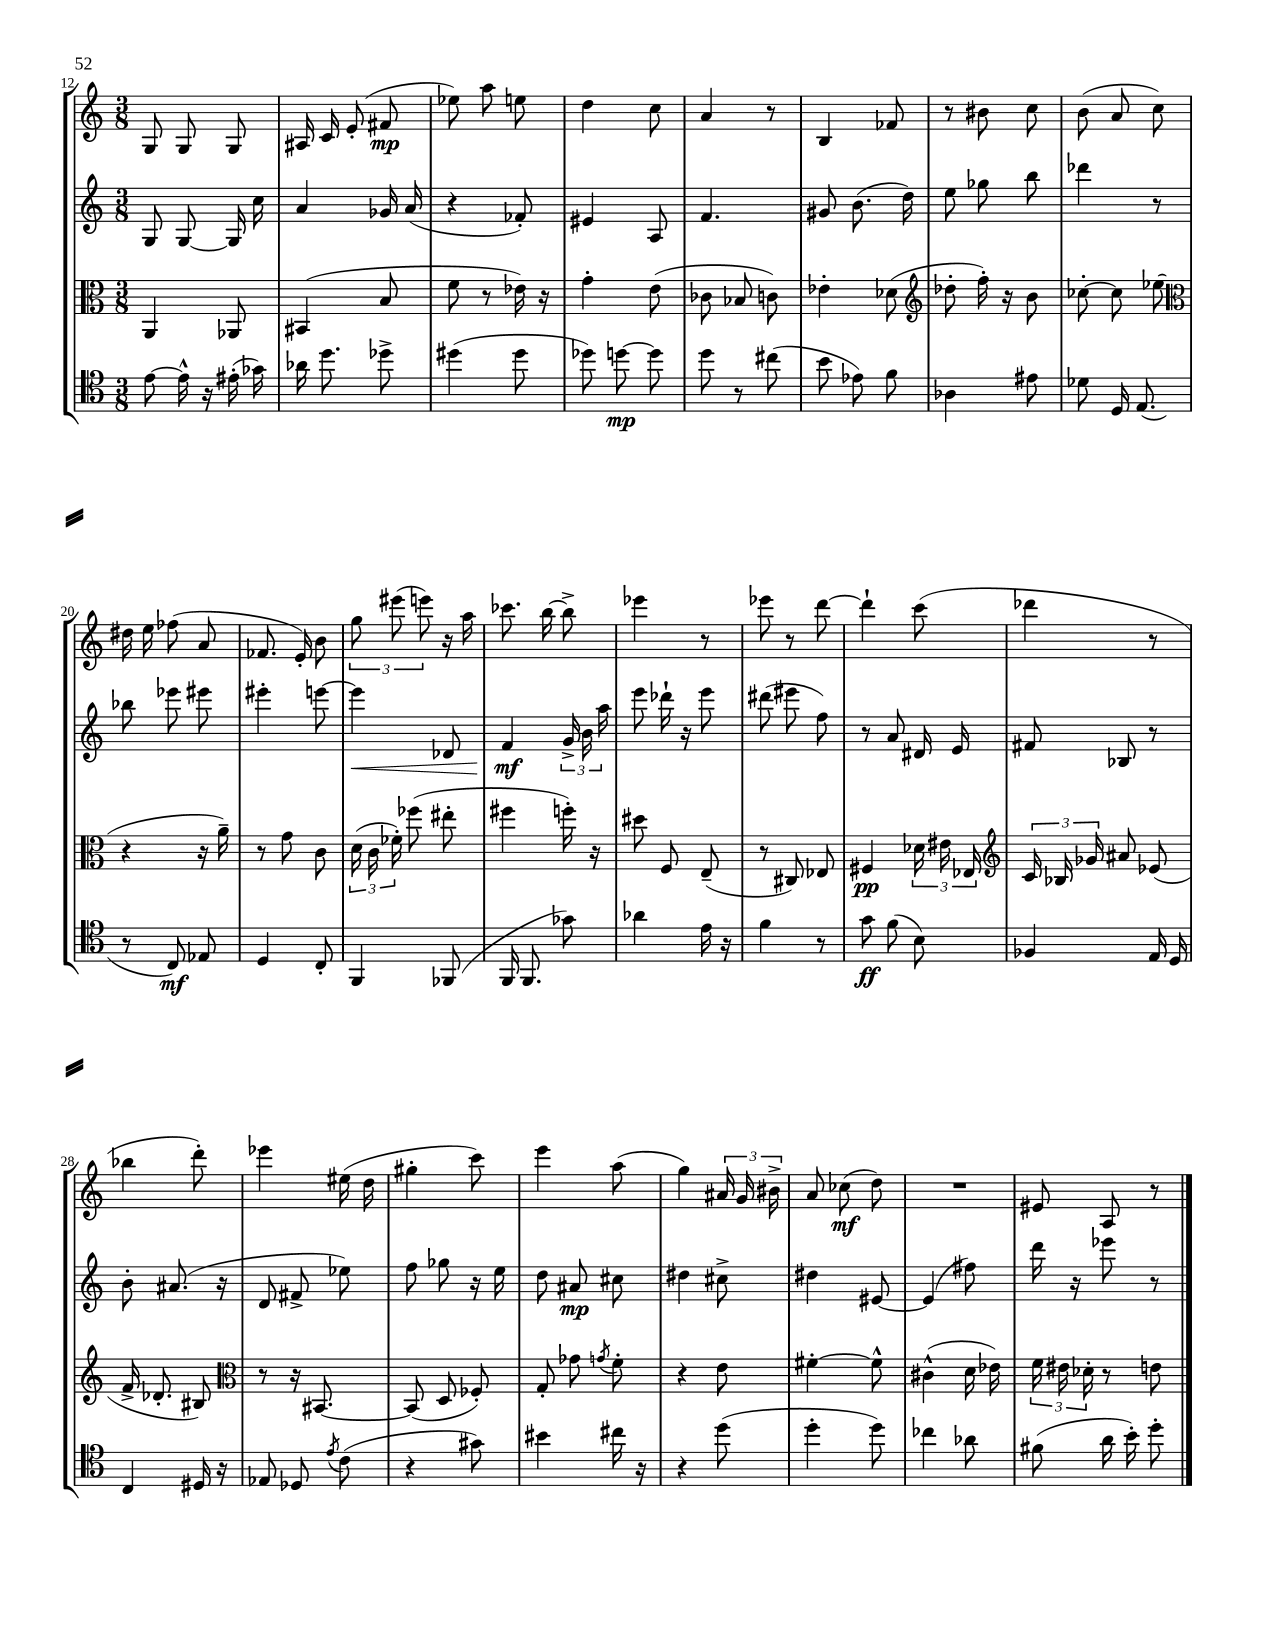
<<
\new StaffGroup <<
\new Staff = "s0" {
    \clef treble \key c \major \numericTimeSignature \time 3/8
    \autoBeamOff g8 g8 g8 |
    ais16 c'16 e'8-.( fis'8\mp |
    ees''8) a''8 e''8 |
    d''4 c''8 |
    a'4 r8 |
    b4 fes'8 |
    r8 bis'8 c''8 |
    b'8( a'8 c''8) |
    dis''16 e''16 fes''8( a'8 |
    fes'8. e'16-.) b'8 |
    \tuplet 3/2 { g''8 eis'''8( e'''8) } r16 a''16 |
    ces'''8. b''16~ b''8-> |
    ees'''4 r8 |
    ees'''8 r8 d'''8~ |
    d'''4-! c'''8( |
    des'''4 r8 |
    bes''4 d'''8-.) |
    ees'''4 eis''16( d''16 |
    gis''4-. c'''8) |
    e'''4 a''8( |
    g''4) \tuplet 3/2 { ais'16 g'16 bis'16-> } |
    a'8 ces''8\mf( d''8) |
    R4. |
    eis'8 a8 r8 \bar "|." |
}
\new Staff = "s1" {
    \clef treble \key c \major \numericTimeSignature \time 3/8
    \autoBeamOff g8 g8~ g16 c''16 |
    a'4 ges'16 a'16( |
    r4 fes'8-.) |
    eis'4 a8 |
    f'4. |
    gis'8 b'8.( d''16) |
    e''8 ges''8 b''8 |
    des'''4 r8 |
    bes''8 ees'''8 eis'''8 |
    eis'''4-. e'''8~ |
    e'''4\< des'8 |
    f'4\mf\! \tuplet 3/2 { g'16-> b'16 a''16 } |
    e'''8 des'''16-! r16 e'''8 |
    dis'''8( eis'''8 f''8) |
    r8 a'8 dis'16 e'16 |
    fis'8 bes8 r8 |
    b'8-. ais'8.( r16 |
    d'8 fis'8-> ees''8) |
    f''8 ges''8 r16 e''16 |
    d''8 ais'8\mp cis''8 |
    dis''4 cis''8-> |
    dis''4 eis'8~ |
    eis'4( fis''8) |
    d'''16 r16 ees'''8 r8 \bar "|." |
}
\new Staff = "s2" {
    \clef alto \key c \major \numericTimeSignature \time 3/8
    \autoBeamOff a,4 aes,8 |
    bis,4( b8 |
    f'8 r8 ees'16) r16 |
    g'4-. e'8( |
    ces'8 bes8 c'8) |
    ees'4-. des'8( |
    \clef treble des''8-. f''16-.) r16 b'8 |
    ces''8~-. ces''8 ees''8( |
    \clef alto r4 r16 a'16--) |
    r8 g'8 c'8 |
    \tuplet 3/2 { d'16( c'16 fes'16-.) } fes''8( eis''8-. |
    fis''4 f''16-.) r16 |
    dis''8 f8 e8--( |
    r8 cis8) ees8 |
    fis4\pp \tuplet 3/2 { des'16 eis'16 ees16 } |
    \clef treble \tuplet 3/2 { c'16 bes16 ges'16 } ais'8 ees'8( |
    f'16-> des'8.-. bis8) |
    \clef alto r8 r16 bis,8.~ |
    bis,8( d8 fes8-.) |
    g8-. ges'8 \acciaccatura { g'8 } f'8-. |
    r4 e'8 |
    fis'4~-. fis'8-^ |
    cis'4-^( d'16 ees'16) |
    \tuplet 3/2 { f'16 eis'16 des'16-. } r8 e'8 \bar "|." |
}
\new Staff = "s3" {
    \clef tenor \key c \major \numericTimeSignature \time 3/8
    \autoBeamOff e'8~ e'16-^ r16 eis'16-.( ges'16) |
    aes'16 d''8. des''8-> |
    dis''4( dis''8 |
    des''8) d''8~\mp d''8 |
    d''8 r8 cis''8( |
    b'8 ees'8) f'8 |
    aes4 eis'8 |
    des'8 d16 e8.( |
    r8 c8\mf) ees8 |
    d4 c8-. |
    f,4 fes,8( |
    f,16 f,8. ges'8) |
    aes'4 e'16 r16 |
    f'4 r8 |
    g'8\ff f'8( b8) |
    fes4 e16 d16 |
    c4 dis16 r16 |
    ees8 des8 \acciaccatura { e'8 } c'8( |
    r4 gis'8) |
    bis'4 cis''16 r16 |
    r4 d''8( |
    d''4-. d''8) |
    ces''4 aes'8 |
    fis'8( a'16 b'16-.) d''8-. \bar "|." |
}
>>
>>
\layout { \context { \Score currentBarNumber = #12 } }
